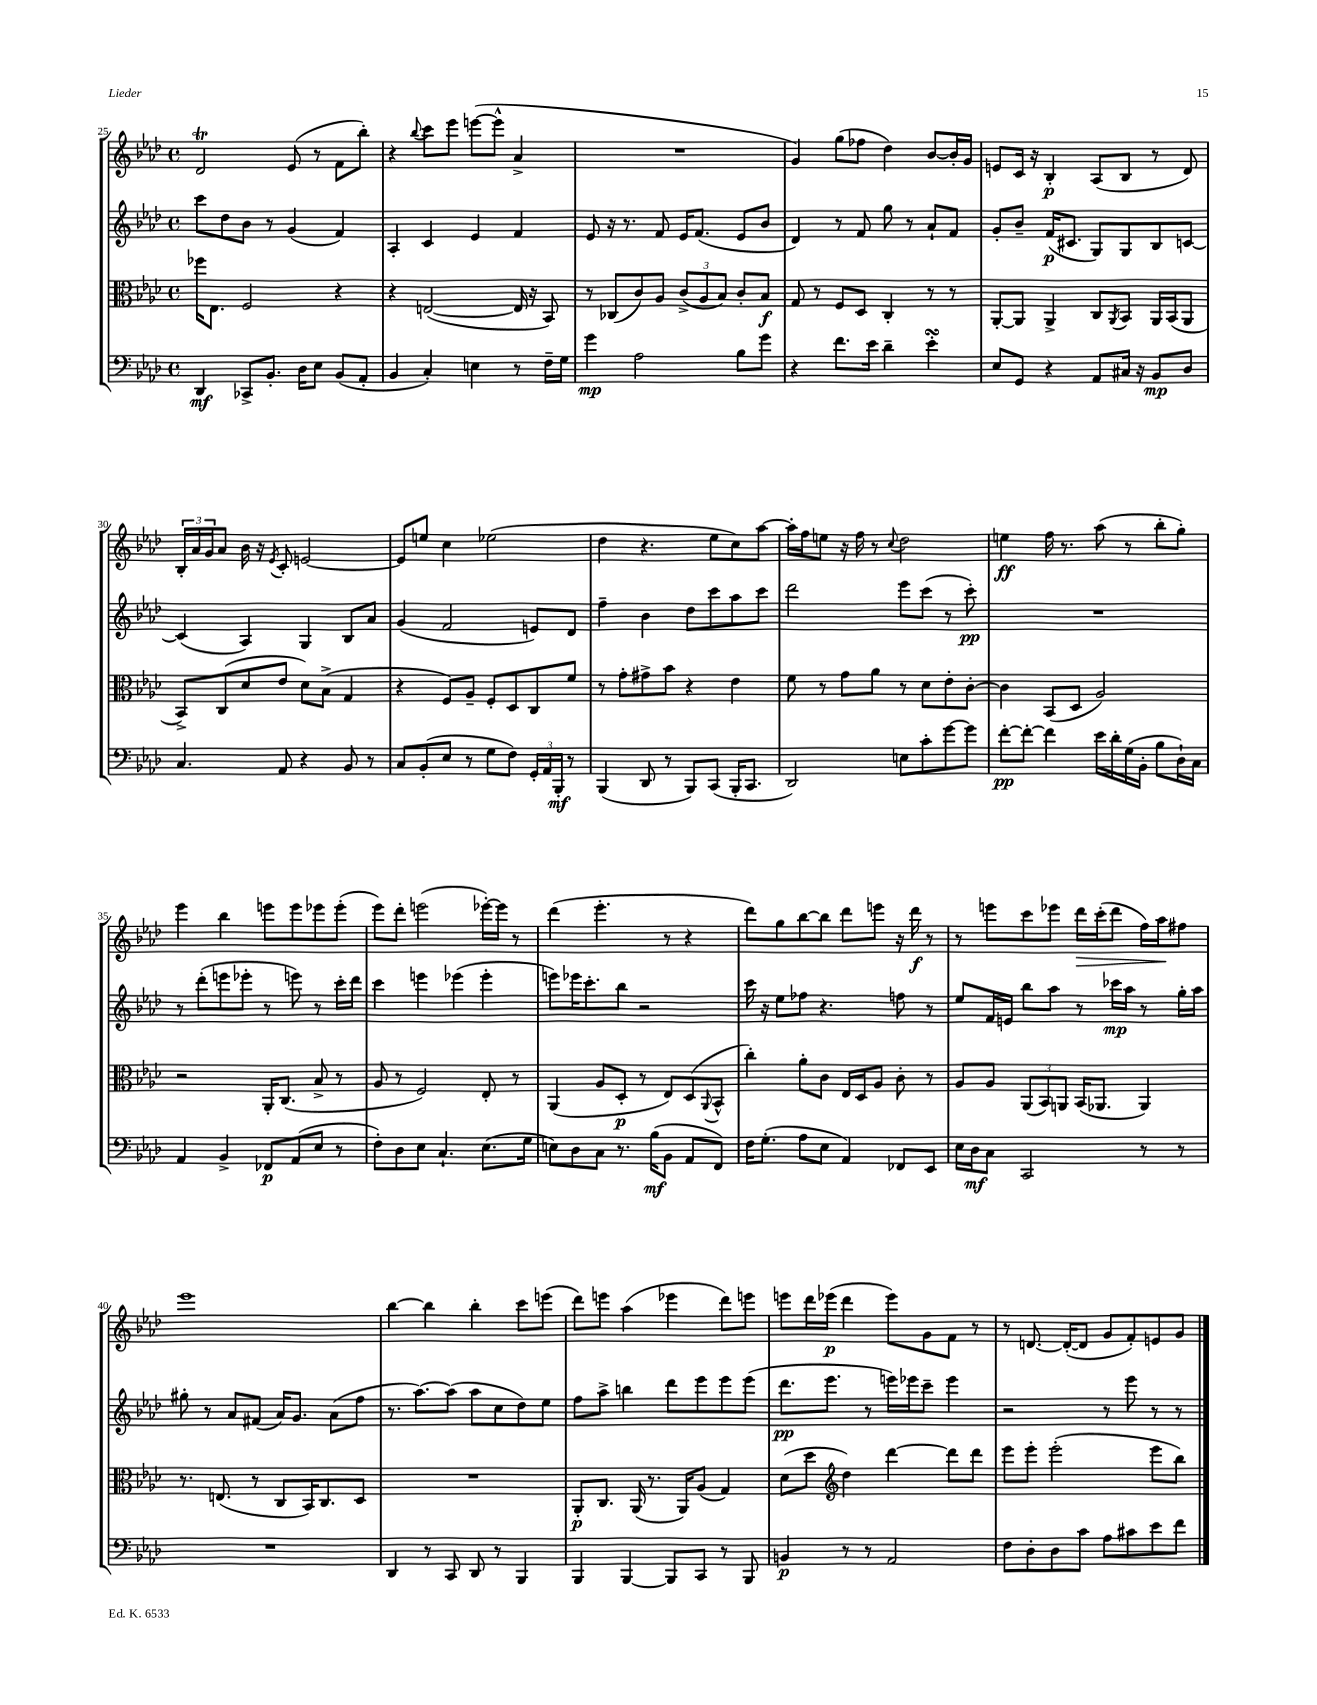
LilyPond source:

<<
\new StaffGroup <<
\new Staff = "s0" {
    \clef treble \key aes \major \defaultTimeSignature \time 4/4
    des'2\trill ees'8( r8 f'8 bes''8-.) |
    r4 \appoggiatura { bes''8 } c'''8 ees'''8 e'''8~( e'''8-^ aes'4-> |
    R1 |
    g'4) g''8( fes''8 des''4) bes'8~ bes'16-. g'16 |
    e'8 c'16 r16 bes4-.\p aes8( bes8 r8 des'8) |
    \tuplet 3/2 { bes16-. aes'16 g'16 } aes'8 bes'16 r16 \acciaccatura { ees'8 } c'8-. e'2~ |
    e'8 e''8 c''4 ees''2( |
    des''4 r4. ees''8 c''8) aes''8~ |
    aes''16-. f''16 e''8 r16 f''16 r8 \appoggiatura { c''8 } des''2 |
    e''4\ff f''16 r8. aes''8( r8 bes''8-. g''8-.) |
    ees'''4 bes''4 e'''8 e'''8 ees'''8 ees'''8-.( |
    ees'''8) des'''8-. e'''2( ees'''16~-.) ees'''16 r8 |
    des'''4( ees'''4.-. r8 r4 |
    des'''8) g''8 bes''8~ bes''8 des'''8 e'''8 r16 des'''16\f r8 |
    r8 e'''8 c'''8 ees'''8 des'''16\> c'''16-.( des'''8 f''16) aes''16\! fis''8 |
    ees'''1 |
    bes''4~ bes''4 bes''4-. c'''8 e'''8( |
    des'''8) e'''8 aes''4( ees'''4 des'''8) e'''8 |
    e'''8 des'''16 ees'''16\p( des'''4 ees'''8) g'8 f'8 r8 |
    r8 d'8.~ d'16~-.( d'8 g'8 f'8-.) e'8 g'8 \bar "|." |
}
\new Staff = "s1" {
    \clef treble \key aes \major \defaultTimeSignature \time 4/4
    c'''8 des''8 bes'8 r8 g'4( f'4) |
    aes4-. c'4 ees'4 f'4 |
    ees'8 r16 r8. f'8 ees'16 f'8.( ees'8 bes'8 |
    des'4) r8 f'8 g''8 r8 aes'8-! f'8 |
    g'8-. bes'8-- f'16\p( cis'8. g8) g8 bes8 c'8~ |
    c'4( aes4) g4 bes8 aes'8 |
    g'4( f'2 e'8) des'8 |
    f''4-- bes'4 des''8 c'''8 aes''8 c'''8 |
    des'''2 ees'''8 c'''8( r8 c'''8-.\pp) |
    R1 |
    r8 des'''8-.( e'''8 ees'''8-. r8 e'''8) r8 c'''16-. des'''16 |
    c'''4 e'''4 ees'''4( ees'''4-. |
    e'''8) ees'''16 c'''8.-. bes''8 r2 |
    c'''16 r16 ees''8 fes''8 r4. f''8 r8 |
    ees''8 f'16 e'16 bes''8 aes''8 r8 ces'''16\mp aes''16 r8 g''16-. aes''16 |
    gis''8-. r8 aes'8 fis'8( aes'16) g'8. aes'8( f''8 |
    r8. aes''8.~) aes''8( aes''8 c''8 des''8) ees''8 |
    f''8 aes''8-> b''4 des'''8 ees'''8 ees'''8 ees'''8( |
    des'''8.\pp ees'''8. r8 e'''16) ees'''16 c'''8-- ees'''4 |
    r2 r8 ees'''8 r8 r8 \bar "|." |
}
\new Staff = "s2" {
    \clef alto \key aes \major \defaultTimeSignature \time 4/4
    fes''16 ees8. f2 r4 |
    r4 e2~( e16 r16 bes,8) |
    r8 ces8( c'8) aes8 \tuplet 3/2 { c'8->( aes8 bes8) } c'8-. bes8\f |
    g8 r8 f8 des8 c4-. r8 r8 |
    aes,8~-. aes,8 aes,4-> c8 \acciaccatura { aes,8 } bes,8 aes,16 bes,16( aes,8 |
    bes,8->) c8( des'8 ees'8 des'8) bes8->( g4 |
    r4 f8) aes8-- f8-. des8 c8 f'8 |
    r8 g'8-. gis'8-> bes'8 r4 ees'4 |
    f'8 r8 g'8 aes'8 r8 des'8 ees'8-. c'8~-. |
    c'4 bes,8( des8 aes2) |
    r2 aes,16-. c8.( bes8-> r8 |
    aes8 r8 f2) ees8-. r8 |
    aes,4( aes8 des8-.\p r8 ees8) des8( \appoggiatura { aes,8 } bes,8-^ |
    c''4-.) aes'8-. c'8 ees16 des16 aes8 c'8-. r8 |
    aes8 aes8 \tuplet 3/2 { aes,8( bes,8) a,8 } bes,16( aes,8. aes,4) |
    r8. e8.( r8 c8 bes,16) c8. des8 |
    R1 |
    aes,8-.\p c8. aes,16( r8. aes,16) aes8( g4) |
    des'8( des''8 \clef treble des''4) des'''4~ des'''8 des'''8 |
    ees'''8 ees'''8-. ees'''2-.( ees'''8 bes''8) \bar "|." |
}
\new Staff = "s3" {
    \clef bass \key aes \major \defaultTimeSignature \time 4/4
    des,4\mf ces,8-> bes,8.-. des16 ees8 bes,8( aes,8-. |
    bes,4 c4-.) e4 r8 f16-- g16 |
    g'4\mp aes2 bes8 g'8 |
    r4 f'8. ees'16 des'4-- ees'4-.\turn |
    ees8 g,8 r4 aes,8 cis16 r16 bes,8\mp des8 |
    c4. aes,8 r4 bes,8 r8 |
    c8 bes,8-.( ees8 r8 g8 f8) \tuplet 3/2 { g,16-. aes,16 bes,,16-.\mf } r8 |
    bes,,4( des,8 r8 bes,,8) c,8( bes,,16-. c,8. |
    des,2) e8 c'8-. g'8~ g'8 |
    f'8~-.\pp f'8~-. f'4 ees'16 des'16-. g16( bes,16-. bes8 des16-!) c16 |
    aes,4 bes,4-> fes,8\p aes,8( ees8 r8 |
    f8-.) des8 ees8 c4.-! ees8.( g16 |
    e8) des8 c8 r8. bes16\mf( bes,8 aes,8 f,8) |
    f16 g8.-.( aes8 ees8 aes,4) fes,8 ees,8 |
    ees16 des16\mf c8 c,2 r8 r8 |
    R1 |
    des,4 r8 c,8 des,8 r8 bes,,4 |
    bes,,4 bes,,4~ bes,,8 c,8 r8 bes,,8 |
    b,4\p r8 r8 aes,2 |
    f8 des8-. des8 c'8 aes8 cis'8 ees'8 f'8 \bar "|." |
}
>>
>>
\layout { \context { \Score currentBarNumber = #25 } }
